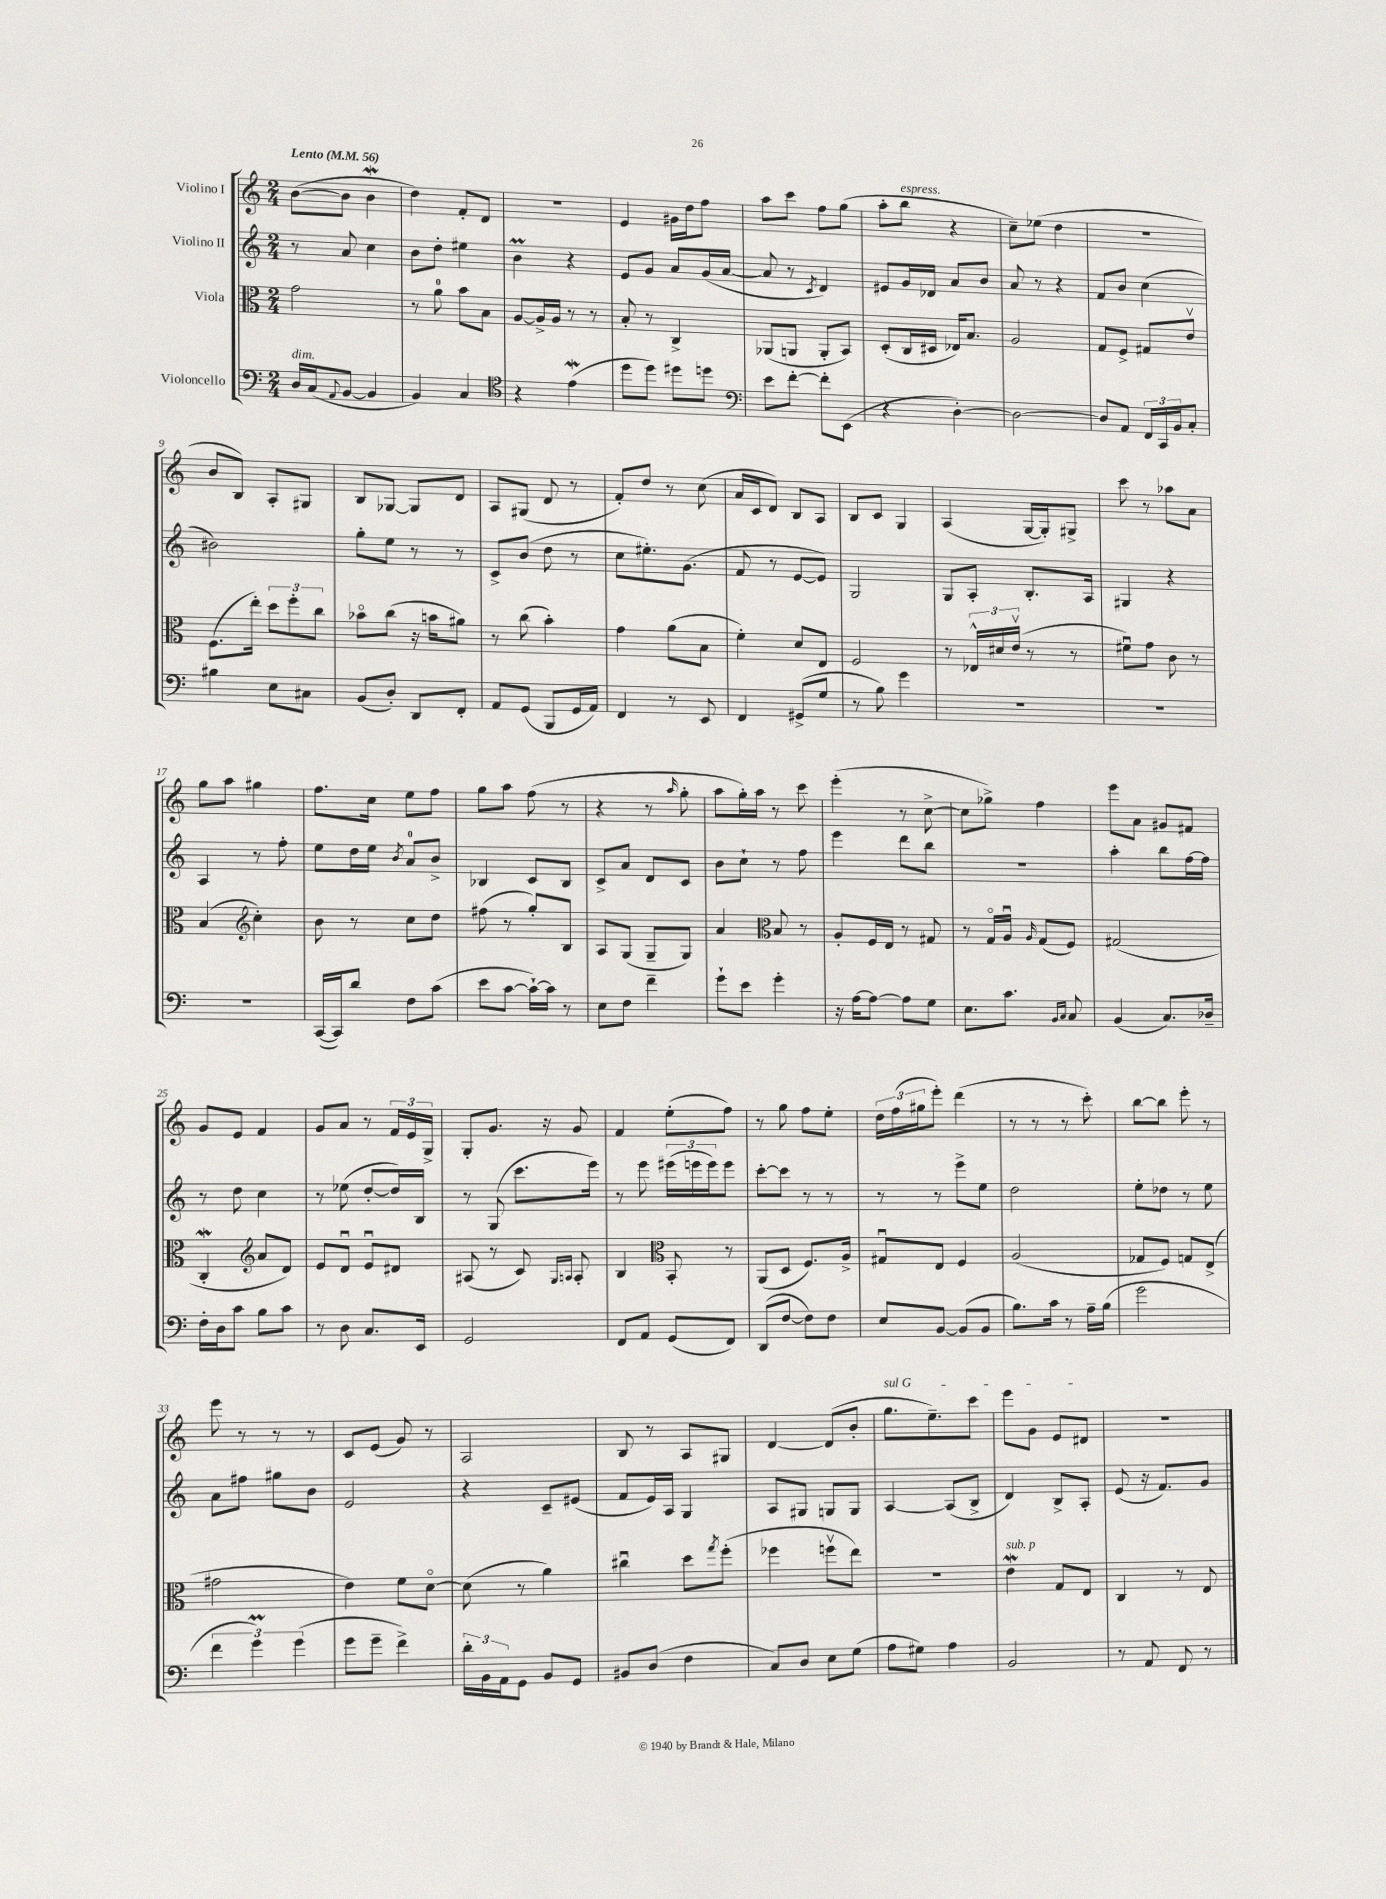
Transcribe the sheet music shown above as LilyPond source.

<<
\new StaffGroup <<
\new Staff = "s0" \with { instrumentName = "Violino I" } {
    \clef treble \key c \major \numericTimeSignature \time 2/4 \tempo "Lento" 4 = 56
    b'8~( b'8 b'4\mordent |
    d''4) f'8-. d'8 |
    R2 |
    e'4 gis'16 d''16 f''8 |
    a''8 c'''8 f''8 g''8( |
    a''8-. b''8^\markup { \italic "espress." } r4 |
    c''8--) ees''8( d''4 |
    R2 |
    b'8 b8) a8-. gis8 |
    b8 ges8~ ges8 d'8 |
    a8 gis8( d'8 r8 |
    f'8-.) d''8 r8 c''8( |
    a'16 c'16 d'8) b8 a8 |
    b8 c'8 g4 |
    a4( g16~ g16-.) gis8-> |
    c'''8 r8 aes''8 a'8 |
    g''8 a''8 gis''4 |
    f''8. c''16 e''8 f''8 |
    g''8 a''8 f''8( r8 |
    r4 r8 \grace { a''16 } g''8-. |
    a''8 g''16-.) a''16 r8 c'''8 |
    e'''4-.( r8 c''8~-> |
    c''8 ges''8->) f''4 |
    e'''8 a'8 gis'8 fis'8 |
    g'8 e'8 f'4 |
    g'8 a'8 r8 \tuplet 3/2 { f'16 e'16 g16-> } |
    g8-. g'8. r16 g'8 |
    f'4 e''8-.( f''8) |
    r8 g''8 f''8 e''8-. |
    \tuplet 3/2 { d''16 f''16( gis''16 } e'''8-.) d'''4( |
    r8 r8 r8 c'''8-.) |
    b''8~ b''8 e'''8-. r8 |
    e'''8 r8 r8 r8 |
    c'8 e'8( g'8) r8 |
    a2 |
    b8 r8 a8 gis8 |
    d'4~ d'8( b'8-. |
    \once \override TextSpanner.bound-details.left.text = \markup { \italic "sul G" } g''8.\startTextSpan e''8.--) c'''8 |
    e'''8 g'8 e'8 dis'8\stopTextSpan |
    R2 \bar "|." |
}
\new Staff = "s1" \with { instrumentName = "Violino II" } {
    \clef treble \key c \major \numericTimeSignature \time 2/4
    r8 a'8 c''4 |
    b'8 d''8-. eis''4 |
    b'4\prall r4 |
    e'8 g'8 a'8 g'16( a'16~ |
    a'8 r8 \acciaccatura { c'8 } d'4) |
    eis'8 g'16 des'16 a'8 b'8 |
    a'8 r8 r4 |
    f'8 b'8 c''4( |
    bis'2) |
    g''8-. e''8 r8 r8 |
    c'8-> b'8( d''8 r8 |
    c''8 eis''8.-.) g'8.( |
    f'8 r8 e'8~ e'8) |
    g2 |
    g8 a8-. b8.-. a16 |
    gis4 r4 |
    a4 r8 f''8-. |
    e''8 d''16 e''16 \acciaccatura { b'8 } a'8-0 b'8-> |
    bes4 c'8 bes8 |
    c'8-> a'8 d'8 c'8 |
    b'8 c''8-! r8 f''8 |
    e'''4 d'''8 b''8 |
    r2 |
    a''4-. b''8 f''16~ f''16 |
    r8 d''8 c''4 |
    r8 ees''8( d''8~-. d''16) b16 |
    r8 g8( c'''8. e'''16) |
    r8 e'''8 \tuplet 3/2 { eis'''16( e'''16 e'''16) } e'''8 |
    c'''8~-. c'''8 r8 r8 |
    r8 r8 e'''8-> e''8 |
    d''2 |
    e''8-. des''8 r8 e''8 |
    a'8 fis''8 gis''8 b'8 |
    e'2 |
    r4 c'8-- eis'8( |
    f'8 e'16) a16 g4 |
    a8 gis8 g8 g8 |
    a4~ a8( b8-> |
    d'4) b8-> a8-. |
    e'8( r16 f'8.) g'8 \bar "|." |
}
\new Staff = "s2" \with { instrumentName = "Viola" } {
    \clef alto \key c \major \numericTimeSignature \time 2/4
    g'2 |
    r8 a'8-0 b'8 b8 |
    a8~ a16-> a16 r8 r8 |
    b8-. r8 c4-> |
    aes,8( a,8 a,8-. b,8) |
    d8-.( c16 dis16 ees16) b8. |
    a2 |
    g8 f8-> gis8 e'8\upbow |
    f8.( e''16-.) \tuplet 3/2 { d''8 f''8-. c''8 } |
    bes'8\flageolet c''8( r16 b'16 ais'8) |
    r8 c''8( b'4-.) |
    g'4 a'8( b8 |
    f'4-.) d'8 e8 |
    f2 |
    r8 \tuplet 3/2 { ees16-^ dis'16 e'16\upbow( } r8 r8 |
    fis'8\downbow) g'8 c'8 r8 |
    b4( \clef treble c''4-.) |
    b'8 r8 c''8 d''8 |
    fis''8( r8 g''8-.) b8 |
    a8 g8( g8-- g8) |
    a'4 \clef alto b8 r8 |
    a8-. f16 e16 r8 gis8 |
    r8 g16\flageolet a16\downbow \grace { a16 } g8( f8) |
    gis2( |
    c4-.\mordent \clef treble a'8 d'8) |
    e'8 d'8\downbow e'8\downbow dis'8 |
    ais8( r8 c'8) \grace { g16 a16 } a8-. |
    b4 \clef alto b,8-. r8 |
    a,8( d8 f8.) a16-> |
    gis8\downbow e8 f4 |
    a2( |
    ges8 f8) g8 e8->( |
    gis'2 |
    e'4) f'8 d'8~\flageolet |
    d'8( r8 a'4) |
    cis''4\downbow d''8 \acciaccatura { g''8 } f''8-.( |
    fes''4 f''8\upbow e''8) |
    R2 |
    e'4\mordent^\markup { \italic "sub. p" } g8 e8 |
    c4 r8 e8 \bar "|." |
}
\new Staff = "s3" \with { instrumentName = "Violoncello" } {
    \clef bass \key c \major \numericTimeSignature \time 2/4
    d16^\markup { \italic "dim." } c16( \appoggiatura { a,8 } b,8~ b,4 |
    b,4) c4 |
    \clef tenor r4 e'4\mordent( |
    d''8 d''8) dis''8 d''8 |
    \clef bass e'8 f'8~-. f'8-. e,8( |
    r4 d4~-.) |
    d2~ |
    d8 a,8 \tuplet 3/2 { f,16 c,16 b,16 } c8-. |
    bis4 e8 cis8 |
    b,8( d8-.) d,8 f,8-. |
    a,8 g,8( b,,8 g,16 a,16) |
    f,4 r8 e,8 |
    f,4 gis,8->( g8 |
    r8 b8) g'4 |
    R2 |
    R2 |
    R2 |
    c,16~( c,16) d'8 f8 c'8( |
    e'8 c'8~ c'16~-!) c'16 r8 |
    e8 f8 f'4-- |
    g'8-! e'8 g'4-. |
    r16 a16~ a8~ a8 g8 |
    e8. c'8. \grace { b,16 c16 } c8 |
    b,4( c8.) des16-- |
    f16-. d16 c'8 b8 c'8 |
    r8 d8 c8. e,16 |
    g,2 |
    f,8 a,8 g,8( f,8) |
    d,8( f8~ f8) f8 |
    e8 b,8~ b,8( b,8 |
    b8.) c'16 r8 a16-- b16( |
    g'2 |
    \tuplet 3/2 { f'4 g'4\prall) g'4( } |
    g'8 g'8-- f'4->) |
    \tuplet 3/2 { d'16-. b,16 a,16 } g,8 b,8 g,8 |
    bis,8 d8( f4 |
    c8) d8 e8 g8( |
    a8 gis8) a4 |
    b,2 |
    r8 a,8 f,8 r8 \bar "|." |
}
>>
>>
